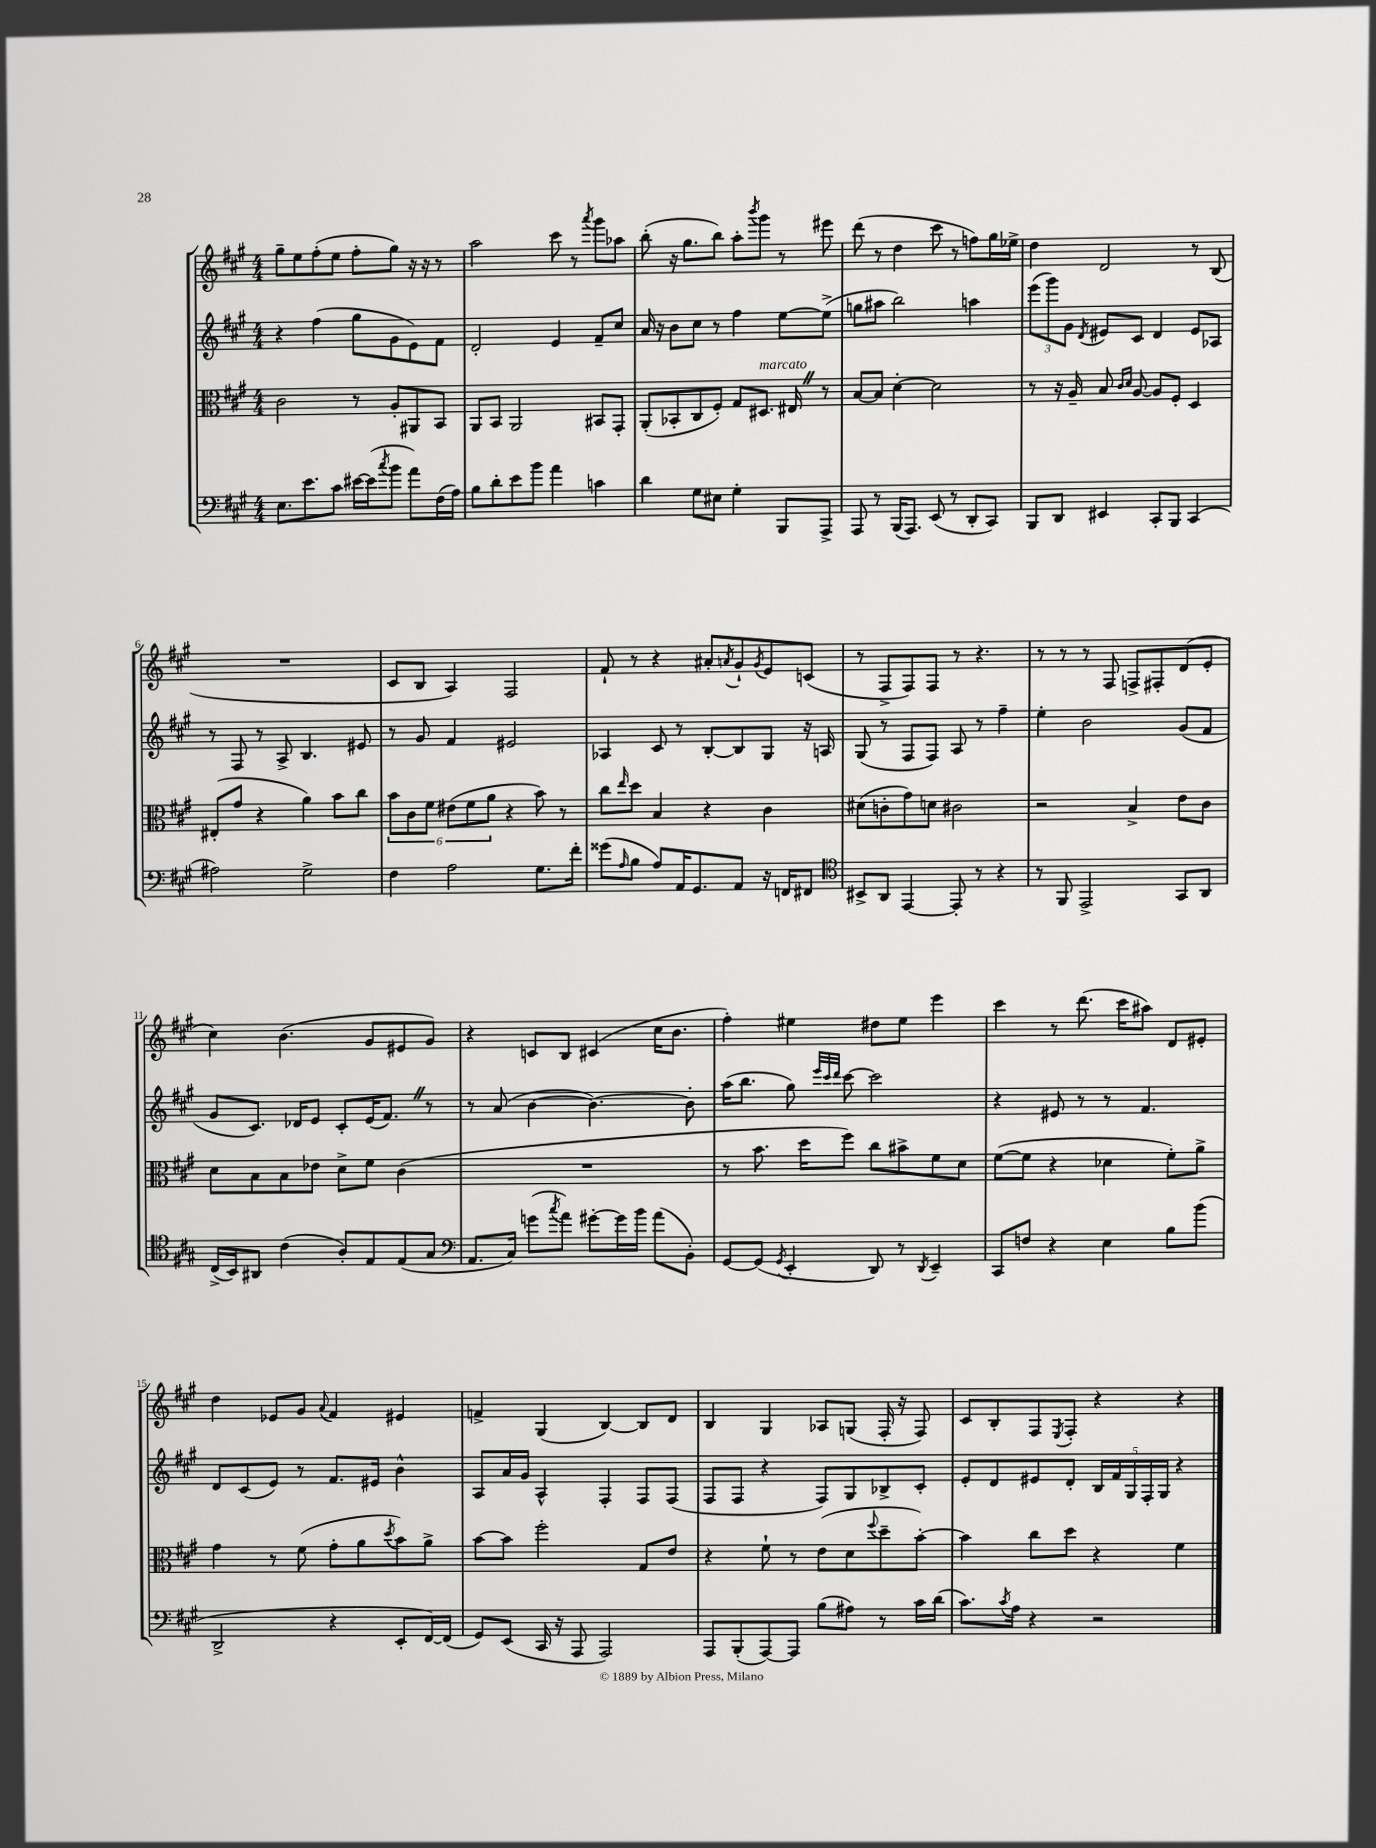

**kern	**kern	**kern	**kern
*part4	*part3	*part2	*part1
*staff4	*staff3	*staff2	*staff1
*clefF4	*clefC3	*clefG2	*clefG2
*k[f#c#g#]	*k[f#c#g#]	*k[f#c#g#]	*k[f#c#g#]
*M4/4	*M4/4	*M4/4	*M4/4
=1	=1	=1	=1
8.E\L	2c#\	4r	8gg#~\L
.	.	.	8ee\
8.e\	.	.	.
.	.	(4ff#\	(8ff#'\
8c#\J	.	.	8ee\J
[16e#X\LL	8r	8gg#\L	8ff#'\L
(16e#\J]	.	.	.
8qcc#/	.	.	.
8b\J	8A'/L	8g#\	8gg#\J)
8a\L)	8AA#X/	8e\)	16r
.	.	.	16r
(16F#\L	8BB/J	8f#\J	8r
16A\JJ)	.	.	.
=2	=2	=2	=2
8B\L	8AA/L	2d'/	2aa\
8d'\	8BB/J	.	.
8e\	2AA/	.	.
8b\J	.	.	.
4a\	.	4e/	8ccc#\
.	.	.	8r
.	.	.	8qaaa/
4cn\	8BB#X/L	8f#~/L	8ggg#\L
.	8GG#'/J	8cc#/J	8aa-X\J
=3	=3	=3	=3
4d\	(8AA'/L	16a/	(8bb'\
.	.	16r	.
.	8BB-X'/	8b\L	16r
.	.	.	8.gg#\L
8G#\L	8C#/	8cc#\J	.
8E#X\J	8F#'/J)	8r	8bb\J)
4G#'\	8G#/L	4ff#\	8aa'\L
.	.	.	8qbbb/
!	!LO:TX:a:i:t=marcato	!	!
.	8.D#X/J	.	8ggg#\J
8BBB/L	.	[8ee\L	8r
.	16E#XZ/	.	.
8AAA^/J	8r	(8ee^\J]	8eee#X\
=4	=4	=4	=4
8AAA/	[8B/L	8ggn\L	(8ddd\
8r	8B/J]	8aa#X\J	8r
(16BBB/KL	[4d'\	2bb\)	4dd\
8.AAA/J)	.	.	.
(8EE/	2d\]	.	8ccc#\
8r	.	.	8r
8DD'/L	.	4aan\	8ffn\L)
8CC#/J)	.	.	16gg#\L
.	.	.	16ee-X^\JJ
=5	=5	=5	=5
8BBB/L	8r	(12eee\L	4dd\
.	.	12ggg#\)	.
8DD/J	16r	.	.
.	.	12g#\J	.
.	16A~/	.	.
.	.	8qd/	.
4EE#X/	8B/	8e#X/L	2d/
.	16qqc#/LL	.	.
.	16qqd/JJ	.	.
.	[8A/	8c#/J	.
8CC#'/L	8A/L]	4d/	.
8BBB/J	8F#'/J	.	.
(4CC#/	4D/	8e#/L	8r
.	.	8A-X/J	(8B/
!!LO:LB:g=z
=6	=6	=6	=6
2A#X\)	(8E#X'/L	8r	1r
.	8g#/J	8F#/	.
.	4r	8r	.
.	.	8A^/	.
2G#^\	4a\)	4.B/	.
.	8b\L	.	.
.	8cc#\J	8e#X/	.
=7	=7	=7	=7
4F#\	12b\L	8r	8c#/L
.	12c#\	.	.
.	.	8g#/	8B/J
.	12f#\J	.	.
2A\	(12e#X\L	4f#/	4A/)
.	12f#\	.	.
.	12a\J	.	.
.	4r	2e#X/	2F#/
8.G#\L	8b\)	.	.
.	8r	.	.
16f#'\Jk	.	.	.
=8	=8	=8	=8
(8g##X\L	8cc#\L	4A-X/	8f#`/
16qqA/	16qqee/	.	.
8B\J	8dd\J	.	8r
8A/L)	4B/	8c#/	4r
16AA/K	.	8r	.
8.GG#/	.	.	.
.	4r	[8B'/L	8a#X'/L
.	.	.	8qan/
8AA/J	.	8B/]	8g#`/
.	.	.	8qg#/
16r	4c#\	8G#/J	8e/
16FFn/KL	.	.	.
8FF#X/J	.	16r	(8cn/J
.	.	16An/	.
=9	=9	=9	=9
*clefC4	*	*	*
8BB#X^/L	(8d#X\L	(8G#/	8r
8AA/J	8cn'\	8r	8F#^/L
[4EE/	8g#\)	8F#/L	8F#/)
.	8dn\J	8F#/J)	8F#/J
8EE'/]	2c#X\	8A/	8r
8r	.	8r	4.r
4r	.	4ff#~\	.
=10	=10	=10	=10
8r	2r	4ee'\	8r
8FF#/	.	.	8r
2EE^/	.	2b\	8r
.	.	.	8F#/
.	4B^/	.	8Fn^/L
.	.	.	8F#X'/
8GG#/L	8e\L	(8g#/L	(8d/
8AA/J	8c#\J	8f#/J	8e'/J
!!LO:LB:g=z
=11	=11	=11	=11
(16C#^/LL	8d\L	8g#/L	4cc#\)
16BB/J)	.	.	.
8AA#X/J	8B\	8.c#/J)	.
(4c#\	8B\	.	(4.b\
.	.	16d-X/KL	.
.	8e-X\J	8e/J	.
8A'/L)	8d^\L	8c#'/L	.
8E/	8f#\J	(16e/K	8g#/L
.	.	8.f#Z/J)	.
(8E/	(4c#\	.	8e#X/
8G#/J	.	8r	8g#/J)
=12	=12	=12	=12
*clefF4	*	*	*
8.AA/L	1r	8r	4r
.	.	(8a/	.
16C#/Jk)	.	.	.
(8gn\L	.	[4b\	8cn/L
8qcc#/	.	.	.
8a\J)	.	.	8B/J
[8g#X'\L	.	4.b\_)	(4c#X/
16g#\L]	.	.	.
16b\JJ	.	.	.
(8a\L	.	.	16cc#\KL
.	.	.	8.b\J
8BB'\J)	.	8b'\]	.
=13	=13	=13	=13
[8GG#/L	8r	(16aa\KL	4ff#'\)
.	.	8.bb\J	.
(8GG#/J]	8.b\	.	.
8qGG#/	.	.	.
4EE'/	.	8gg#\)	4ee#X\
.	16dd\KL	.	.
.	.	32qqeee/LLL	.
.	.	32qqccc#/	.
.	.	32qqddd/JJJ	.
.	8ff#\J)	[8ccc#\	.
8DD/)	8cc#\L	2ccc#\]	8dd#X\L
8r	8b#X^\	.	8ee#\J
8qDD/	.	.	.
4EE~/	8f#\	.	4eee\
.	8d\J	.	.
=14	=14	=14	=14
8CC#/L	([8f#\L	4r	4ccc#\
8Fn/J	8f#\J]	.	.
4r	4r	8e#X/	8r
.	.	8r	(8.ddd\
4E\	4d-X\	8r	.
.	.	.	16ccc#\KL
.	.	4.f#/	8aa#X\J)
8B\L	8f#'\L)	.	8d/L
(8b\J	8a^\J	.	8e#X'/J
!!LO:LB:g=z
=15	=15	=15	=15
2DD^/	4g#\	8d/L	4dd\
.	.	(8c#/	.
.	8r	8e/J)	8e-X/L
.	(8f#\	8r	8g#/J
.	.	.	8qqa/
4r	8g#'\L	8.f#/L	4f#/
.	8a\	.	.
.	.	16e#X/Jk	.
.	8qdd/	.	.
8EE'/L	8b\)	4b^^\	4e#X/
[16FF#/L)	8a^\J	.	.
(16FF#/JJ]	.	.	.
=16	=16	=16	=16
8GG#/L)	[8b\L	8A/L	4fn^/
(8EE/J	8b\J]	16a/L	.
.	.	16g#/JJ	.
16CC#/	2ff#'\	4A^^/	(4G#/
16r	.	.	.
8AAA/	.	.	.
2AAA/)	.	4F#'/	[4B/)
.	8G#/L	8F#/L	8B/L]
.	8e/J	(8F#/J	8d/J
=17	=17	=17	=17
8AAA/L	4r	8F#/L	4B/
(8BBB'/	.	8F#/J	.
[8AAA/)	8f#`\	4r	4G#/
8AAA/J]	8r	.	.
(8B\L	(8e\L	8F#/L)	8A-X/L
8A#X\J)	8d\	8G#/	(8Gn/J
.	8qqff#/	.	.
8r	8dd~\	8B-X^/	16F#'/
.	.	.	16r
16c#\LL	[8b'\J)	8c#'/J	8F#/)
(16d\JJ	.	.	.
=18	=18	=18	=18
8.c#\L)	4b\]	8e'/L	8c#/L
.	.	8d/	8B'/
8qc#/	.	.	.
16A\Jk	.	.	.
4r	8cc#\L	8e#X/	8F#/
.	.	.	8qE/
.	8dd\J	8d'/J	8F#'/J
2r	4r	20B/LL	4r
.	.	20f#/	.
.	.	20G#/	.
.	.	20F#'/	.
.	.	20G#/JJ	.
.	4f#\	4r	4r
==	==	==	==
*-	*-	*-	*-
